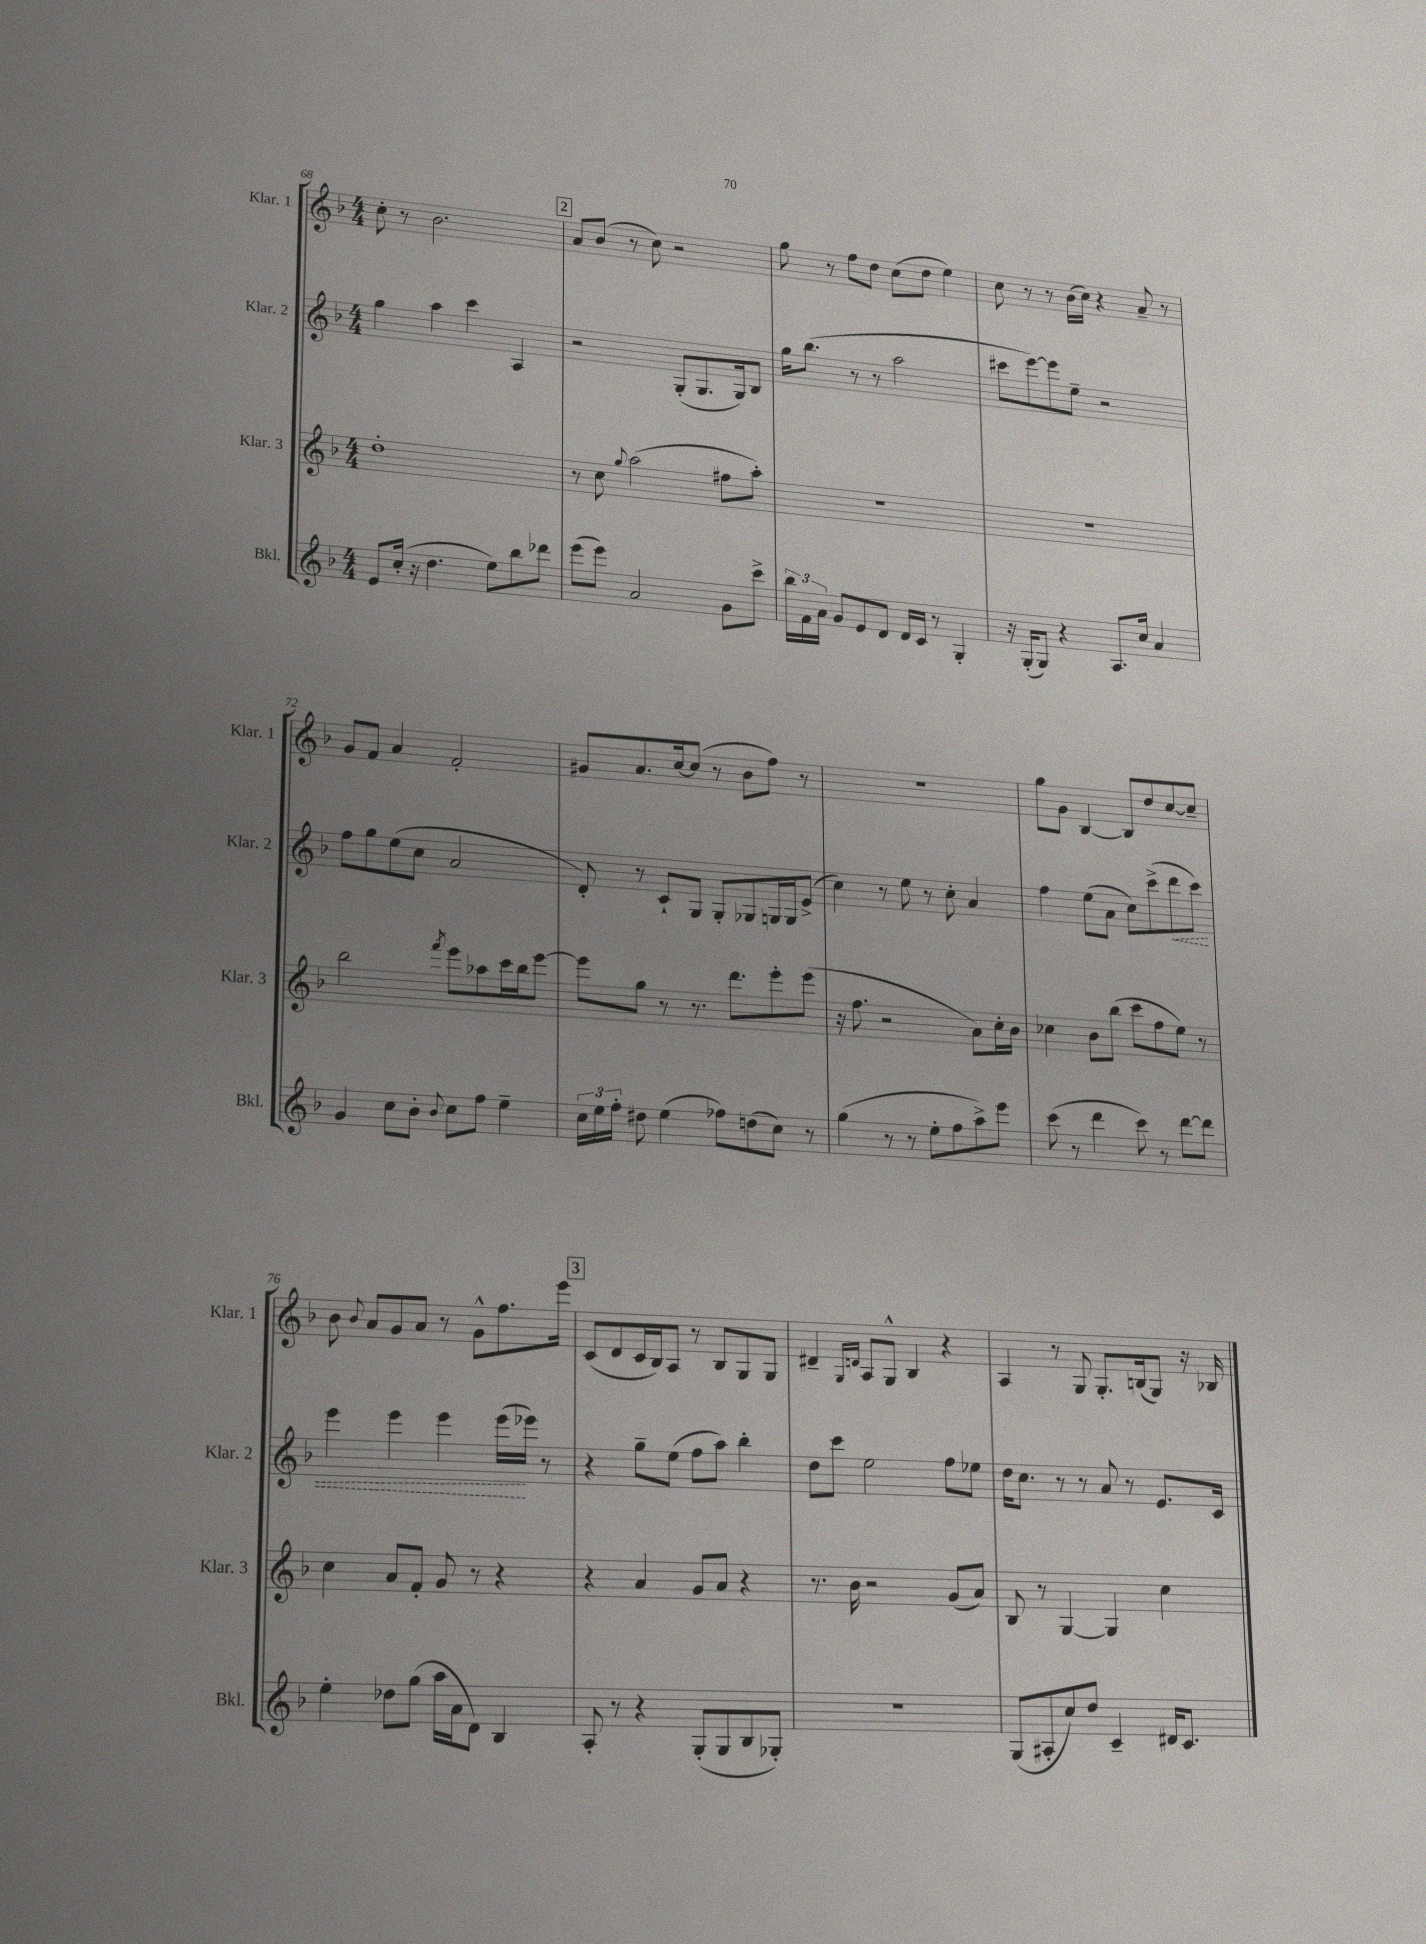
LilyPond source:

<<
\new StaffGroup <<
\new Staff = "s0" \with { instrumentName = "Klar. 1" shortInstrumentName = "Klar. 1" } {
    \clef treble \key f \major \numericTimeSignature \time 4/4
    \autoBeamOff c''8-. r8 bes'2. |
    \mark \markup { \box "2" } a'8[ bes'8]( r8 c''8) r2 |
    g''8 r8 f''8[ d''8] c''8[( d''8] e''4) |
    c''8 r8 r8 bes'16[( c''16]) r4 a'8-- r8 |
    g'8[ f'8] a'4 f'2-. |
    gis'8[ a'8. c''16~ c''8]( r8 bes'8[ f''8]) r8 |
    r1 |
    g''8[ g'8] bes4~ bes8[ d''8 c''8~ c''8]-- |
    bes'8 \appoggiatura { bes'8 } a'8[ g'8 a'8] r8 g'8[-^ f''8. e'''16] |
    \mark \markup { \box "3" } c'8[( d'8 c'16 bes16) a8] r8 bes8[ g8 g8] |
    dis'4-- \grace { g16[ d'16] } a8[ g8]-^ bes4 r4 |
    a4 r8 g8 g8.[-. b16( g8]) r16 bes16 \bar "|." |
}
\new Staff = "s1" \with { instrumentName = "Klar. 2" shortInstrumentName = "Klar. 2" } {
    \clef treble \key f \major \numericTimeSignature \time 4/4
    \autoBeamOff g''4 a''4 c'''4 a4 |
    \mark \markup { \box "2" } r2 g8[-.( g8. g16) bes8] |
    g''16[ bes''8.]( r8 r8 a''2 |
    cis'''8[ e'''8~) e'''8 e''8]-- r2 |
    f''8[ g''8 e''8( c''8] a'2 |
    d'8-.) r8 c'8[-! g8] g8[-. ges8 g16 g16 e'8]->( |
    c''4) r8 e''8 r8 c''8-. a'4 |
    f''4 e''8[( a'8] c''8[) c'''8->( \once \override Hairpin.style = #'dashed-line d'''8\< c'''8]) |
    e'''4 e'''4 e'''4 e'''16[\!( ees'''16]) r8 |
    \mark \markup { \box "3" } r4 g''8[-- e''8]( f''8[ a''8]) bes''4-. |
    d''8[ c'''8] e''2 f''8[ ees''8] |
    d''16[ c''8.] r8 r8 a'8 r8 e'8.[ c'16] \bar "|." |
}
\new Staff = "s2" \with { instrumentName = "Klar. 3" shortInstrumentName = "Klar. 3" } {
    \clef treble \key f \major \numericTimeSignature \time 4/4
    \autoBeamOff d''1-. |
    \mark \markup { \box "2" } r8 c''8 \appoggiatura { g''8 } a''2( fis''8[ a''8]-.) |
    R1 |
    R1 |
    bes''2 \acciaccatura { f'''8 } e'''8[ aes''8 c'''16 bes''16 e'''8]~ |
    e'''8[ g''8] r8 r8. d'''8.[ e'''8-. e'''8]( |
    r16 f''8. r2 a'8[) c''16-. bes'16] |
    ces''4 bes'8[ bes''8]( c'''8[ f''8 e''8]) r8 |
    c''4 a'8[ f'8]-. g'8 r8 r4 |
    \mark \markup { \box "3" } r4 a'4 g'8[ a'8] r4 |
    r8. bes'16 r2 g'8[( a'8]) |
    bes8 r8 g4~ g4 c''4 \bar "|." |
}
\new Staff = "s3" \with { instrumentName = "Bkl." shortInstrumentName = "Bkl." } {
    \clef treble \key f \major \numericTimeSignature \time 4/4
    \autoBeamOff e'8[ c''16]-.( r16 d''4. e''8[) bes''8 des'''8] |
    \mark \markup { \box "2" } e'''8[( e'''8]) a'2 g'8[ c'''8]-> |
    \tuplet 3/2 { bes''16[ f'16 a'16] } g'8[ e'8 d'8] d'16[ c'16] r8 g4-. |
    r16 g16[-.( g8]) r4 a8.[ c''16] a'4 |
    g'4 c''8[ bes'8]-. \appoggiatura { bes'8 } c''8[ f''8] e''4-- |
    \tuplet 3/2 { c''16[ e''16 f''16]-. } dis''8 e''4( fes''8[) d''8( c''8]) r8 |
    g''4( r8 r8 e''8[-. f''8 a''8->) e'''8] |
    c'''8( r8 d'''4 c'''8) r8 d'''8[~ d'''8] |
    e''4-. des''8[ g''8]( a''16[ a'16 d'8]) bes4 |
    \mark \markup { \box "3" } a8-. r8 r4 g8[-.( g8 bes8 ges8]-.) |
    R1 |
    g8[( ais8-. c''8) d''8] c'4-- dis'16[ c'8.] \bar "|." |
}
>>
>>
\layout { \context { \Score currentBarNumber = #68 } }
